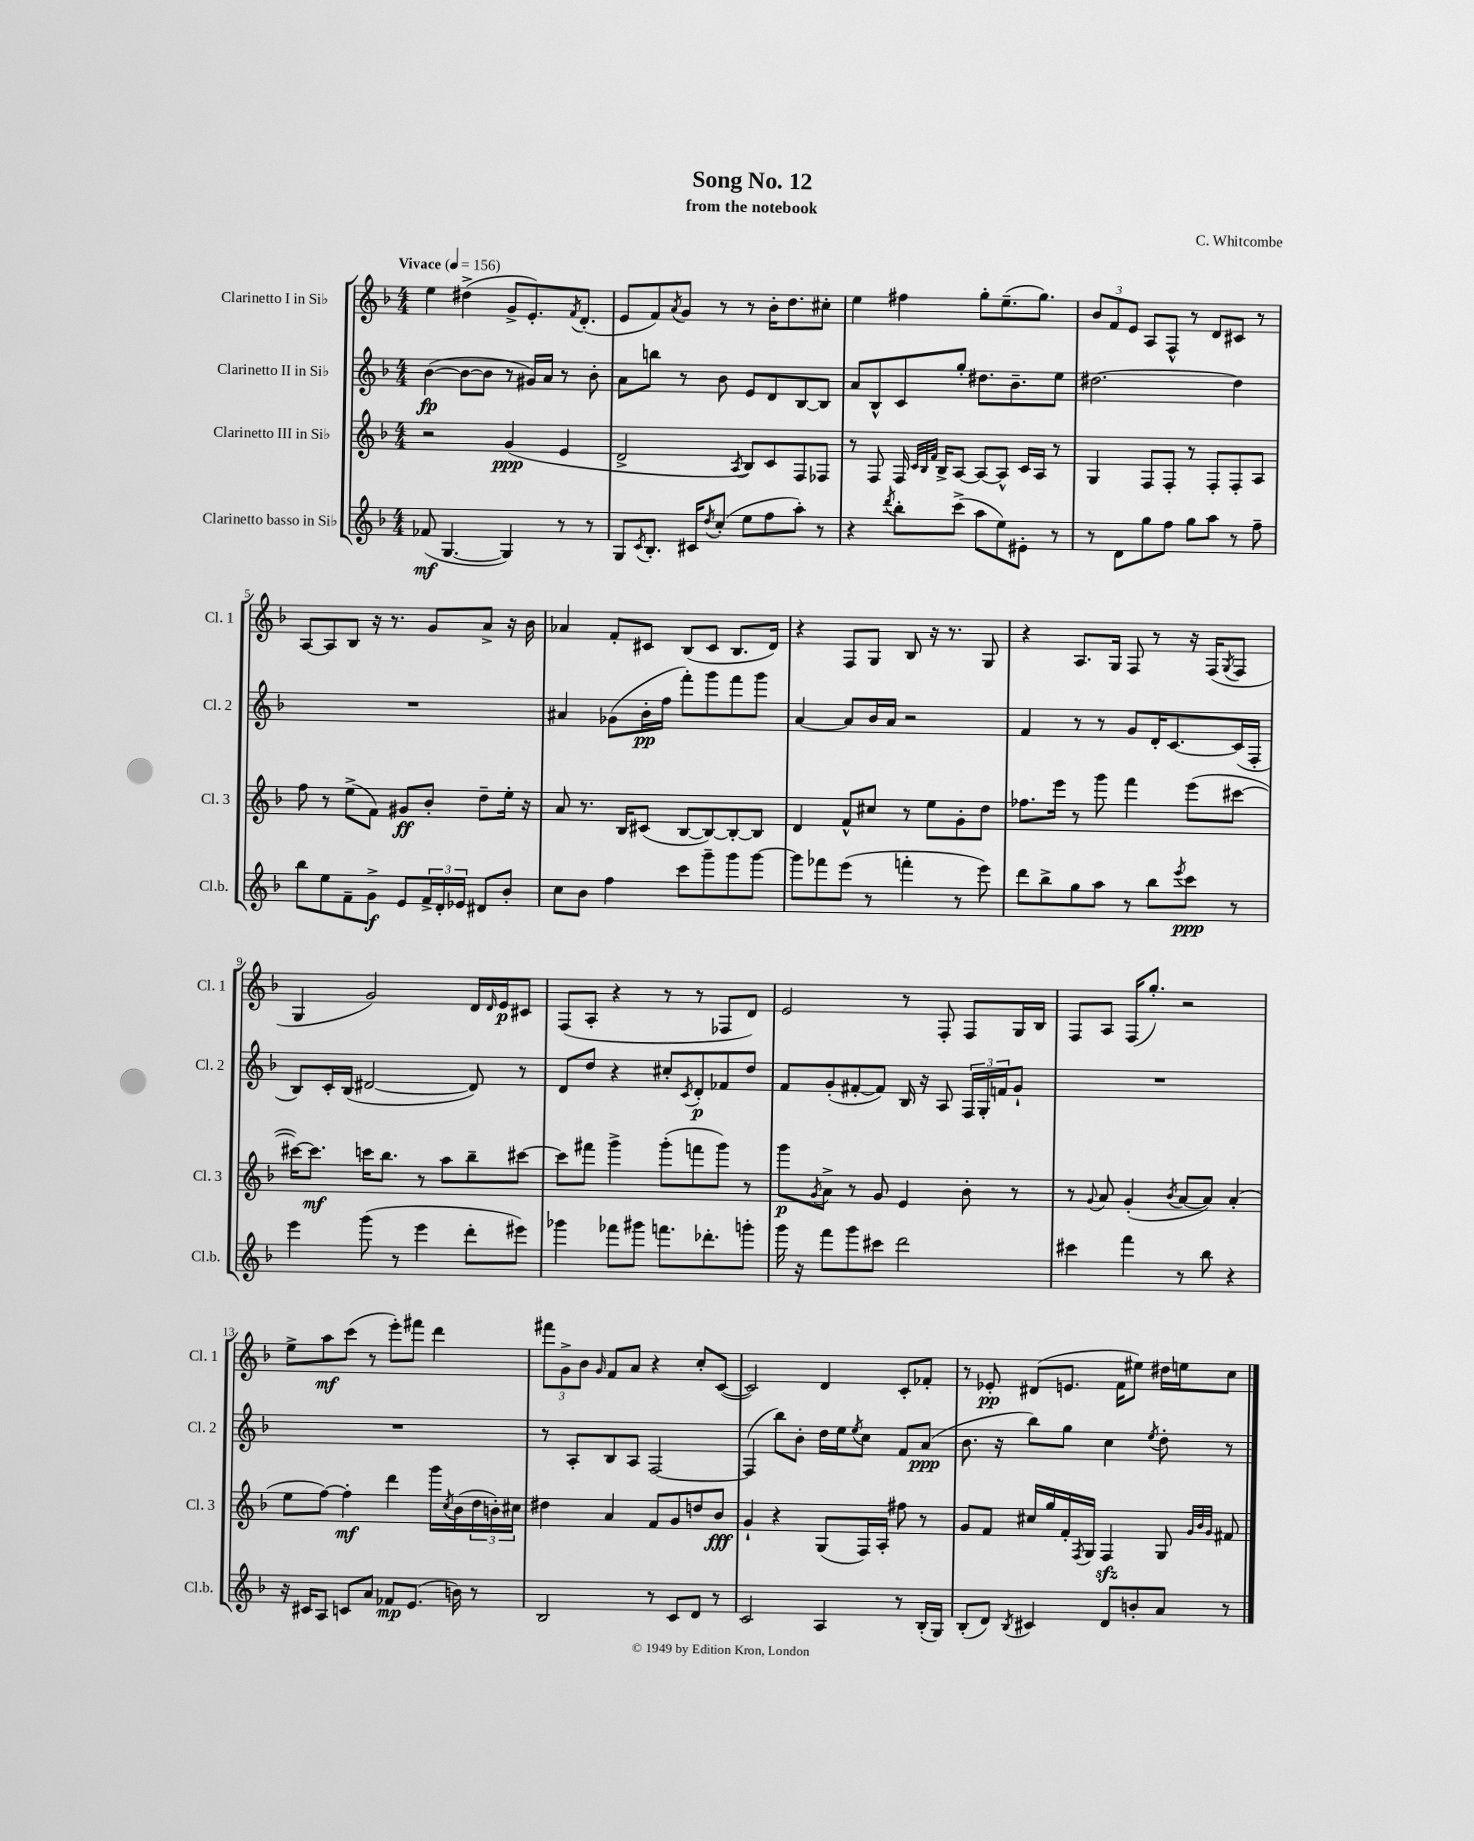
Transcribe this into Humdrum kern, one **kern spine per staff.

**kern	**kern	**kern	**kern
*staff4	*staff3	*staff2	*staff1
*clefG2	*clefG2	*clefG2	*clefG2
*k[b-]	*k[b-]	*k[b-]	*k[b-]
*M4/4	*M4/4	*M4/4	*M4/4
*MM156	*MM156	*MM156	*MM156
(8f-	2r	([4b-	4ee
[4.G	.	.	.
.	.	8b-_	(4dd#^
.	.	8b-]	.
4G])	(4g	8r	8g^
.	.	16g#)	8.e')
.	.	16a	.
8r	4e	8r	.
.	.	.	8qf
.	.	.	(8.d'
8r	.	8b-'	.
=	=	=	=
8G	2d^	8a	8e
8qc	.	.	.
8.B-'	.	8bb	8f)
.	.	.	8qa
.	.	8r	8g
16c#	.	.	.
8qdd	.	.	.
(8cc'	.	8b-	8r
.	8qA	.	.
8ee	8B-)	8e	8r
8ff	8c	8d	16b-'
.	.	.	8.dd
8aa')	8F	[8B-	.
8r	8F-	8B-]	8cc#'
=	=	=	=
4r	8r	8a	4ee
.	8F	8B-^^	.
8qddd	.	.	.
8bb-'	16F	8c	4ff#
.	32qqc	.	.
.	32qqB-	.	.
.	32qqf	.	.
.	16B-^	.	.
(8ccc^	[8A	8gg'	.
8aa	8A_	8.dd#	8gg'
8ee)	8A^^]	.	(8.ee~
.	.	8.b-~	.
8e#'	16c	.	.
.	16A	.	8.gg)
8r	8r	8ee	.
=	=	=	=
8r	4G	[2.dd#	12b-
.	.	.	12f
8d	.	.	.
.	.	.	12e
8gg	8F	.	8A
8ff	8F'	.	8F^^
8gg	8r	.	8r
8aa	8F'	.	8d
8r	8F'	4dd#]	8c#
8ff~	8A	.	8r
=	=	=	=
8bb-	8ff	1r	[8A
8ee	8r	.	8A]
8f~	(8ee^	.	8B-
8g^	8f)	.	16r
.	.	.	8.r
8e	8g#	.	.
24f^	8b-'	.	8g
24d'	.	.	.
24e-	.	.	.
8d#	8dd~	.	8a^
8b-'	16ee'	.	16r
.	16r	.	16b-
=	=	=	=
8cc	8a	4a#	4a-
8b-	8.r	.	.
4ff	.	(8g-	8f'
.	16B-	.	.
.	(8c#	16b-'	8c#
.	.	16ff	.
8ccc	[8B-	8fff')	(8B-
8ggg~	8B-_)	8ggg	8c#
8ggg	8B-'_	8fff	8.B-
[8ggg	8B-]	8ggg	.
.	.	.	16d)
=	=	=	=
8ggg]	4d	[4a	4r
8fff-	.	.	.
(8eee	8f^^	8a]	8F
8r	8cc#	16b-	8G
.	.	16a	.
4fff'	8r	2r	8B-
.	8ee	.	16r
.	.	.	8.r
8r	8g'	.	.
8eee)	8dd	.	8G
=	=	=	=
8ddd	8.ff-	4f	4r
8bb-^	.	.	.
.	16eee	.	.
8gg	8r	8r	8.A
8aa	8ggg	8r	.
.	.	.	16G
8r	4fff	8g	8F
8bb-	.	16d'	8r
.	.	[8.c	.
8qeee	.	.	.
8ccc	(8eee	.	16r
.	.	.	(16F
.	.	.	8qG
8r	[8ccc#	(16c]	8F
.	.	16F'	.
=	=	=	=
4eee	16ccc#_)	8B-)	4G
.	8.ccc#]	.	.
.	.	16c'	.
.	.	(16B-	.
(8ggg	16ccc	[2d#	2g)
.	8.bb-	.	.
8r	.	.	.
4eee	8r	.	.
.	8aa	.	.
8ddd'	8bb-~	8d#])	16d
.	.	.	16qqd
.	.	.	16e
8eee#)	[8ccc#	8r	8c#
=	=	=	=
4ggg-	8ccc#]	8d	(8F
.	8fff#	8dd	8A'
8fff-	4ggg^	4r	4r
8ggg#	.	.	.
8.fff	(8ggg'	8cc#'	8r
.	.	8qc	.
.	8fff	8d'	8r
8.ddd-'	.	.	.
.	8ggg)	8f-	8F-
8ggg'	8r	8dd	8d)
=	=	=	=
16ggg	8ggg	8f	2e
16r	.	.	.
.	8qg	.	.
8fff	8a^	(8g'	.
8ggg	8r	[8f#'	.
8ccc#	8g	8f#])	.
2ddd	4e	16B-	8r
.	.	16r	.
.	.	8A	8F'
.	8b-'	24F	8F
.	.	24G'	.
.	.	24f	.
.	8r	8g`	16G
.	.	.	16B-
=	=	=	=
4ccc#	8r	1r	8F
.	8qqg	.	.
.	8a	.	8A
4fff	(4g'	.	(16F
.	.	.	8.gg')
.	8qb-	.	.
8r	[8a	.	2r
8bb-	8a])	.	.
4r	(4a'	.	.
=	=	=	=
16r	8ee	1r	8ee^
16c#	.	.	.
8A	[8ff)	.	8aa
8c	4ff']	.	(8ccc
8a	.	.	8r
8f-	4ddd	.	8eee')
(8.e	.	.	8fff#
.	16ggg	.	4ddd
.	8qcc	.	.
16b)	(16b-	.	.
8r	24dd	.	.
.	24b')	.	.
.	24cc#	.	.
=	=	=	=
2B-	4dd#	8r	12fff#
.	.	.	12g^
.	.	8A'	.
.	.	.	12b-
.	.	.	16qqg
.	4a	8B-	8f
.	.	8A	8a
8r	8f	[2F	4r
8c	8g	.	.
8d	8dd	.	8cc'
8r	8b-	.	([8c
=	=	=	=
2c	4g`	(4F]	2c])
.	4r	8bb-)	.
.	.	8b-'	.
4A	(8G	16dd	4d
.	.	16ee	.
.	.	8qee	.
.	16F)	8cc	.
.	16A'	.	.
8r	8ff#	8f	8c'
(16B-'	8r	(8a	8f-'
16G)	.	.	.
=	=	=	=
(8B-'	8g	8.b-	8r
8d)	8f	.	8e-'
.	.	16r	.
8qB-	.	.	.
4c#	16cc#	8bb-)	(8d#
.	16gg	.	.
.	16f'	8gg	8.e
.	8qF	.	.
.	16G	.	.
8d	4F	4cc	.
.	.	.	16f
8b'	.	.	8ee#)
.	.	8qee	.
8a	8G	8dd'	16dd#
.	.	.	16ee
.	32qqg	.	.
.	32qqb-	.	.
.	32qqg	.	.
8r	8f#	8r	8cc
==	==	==	==
*-	*-	*-	*-
